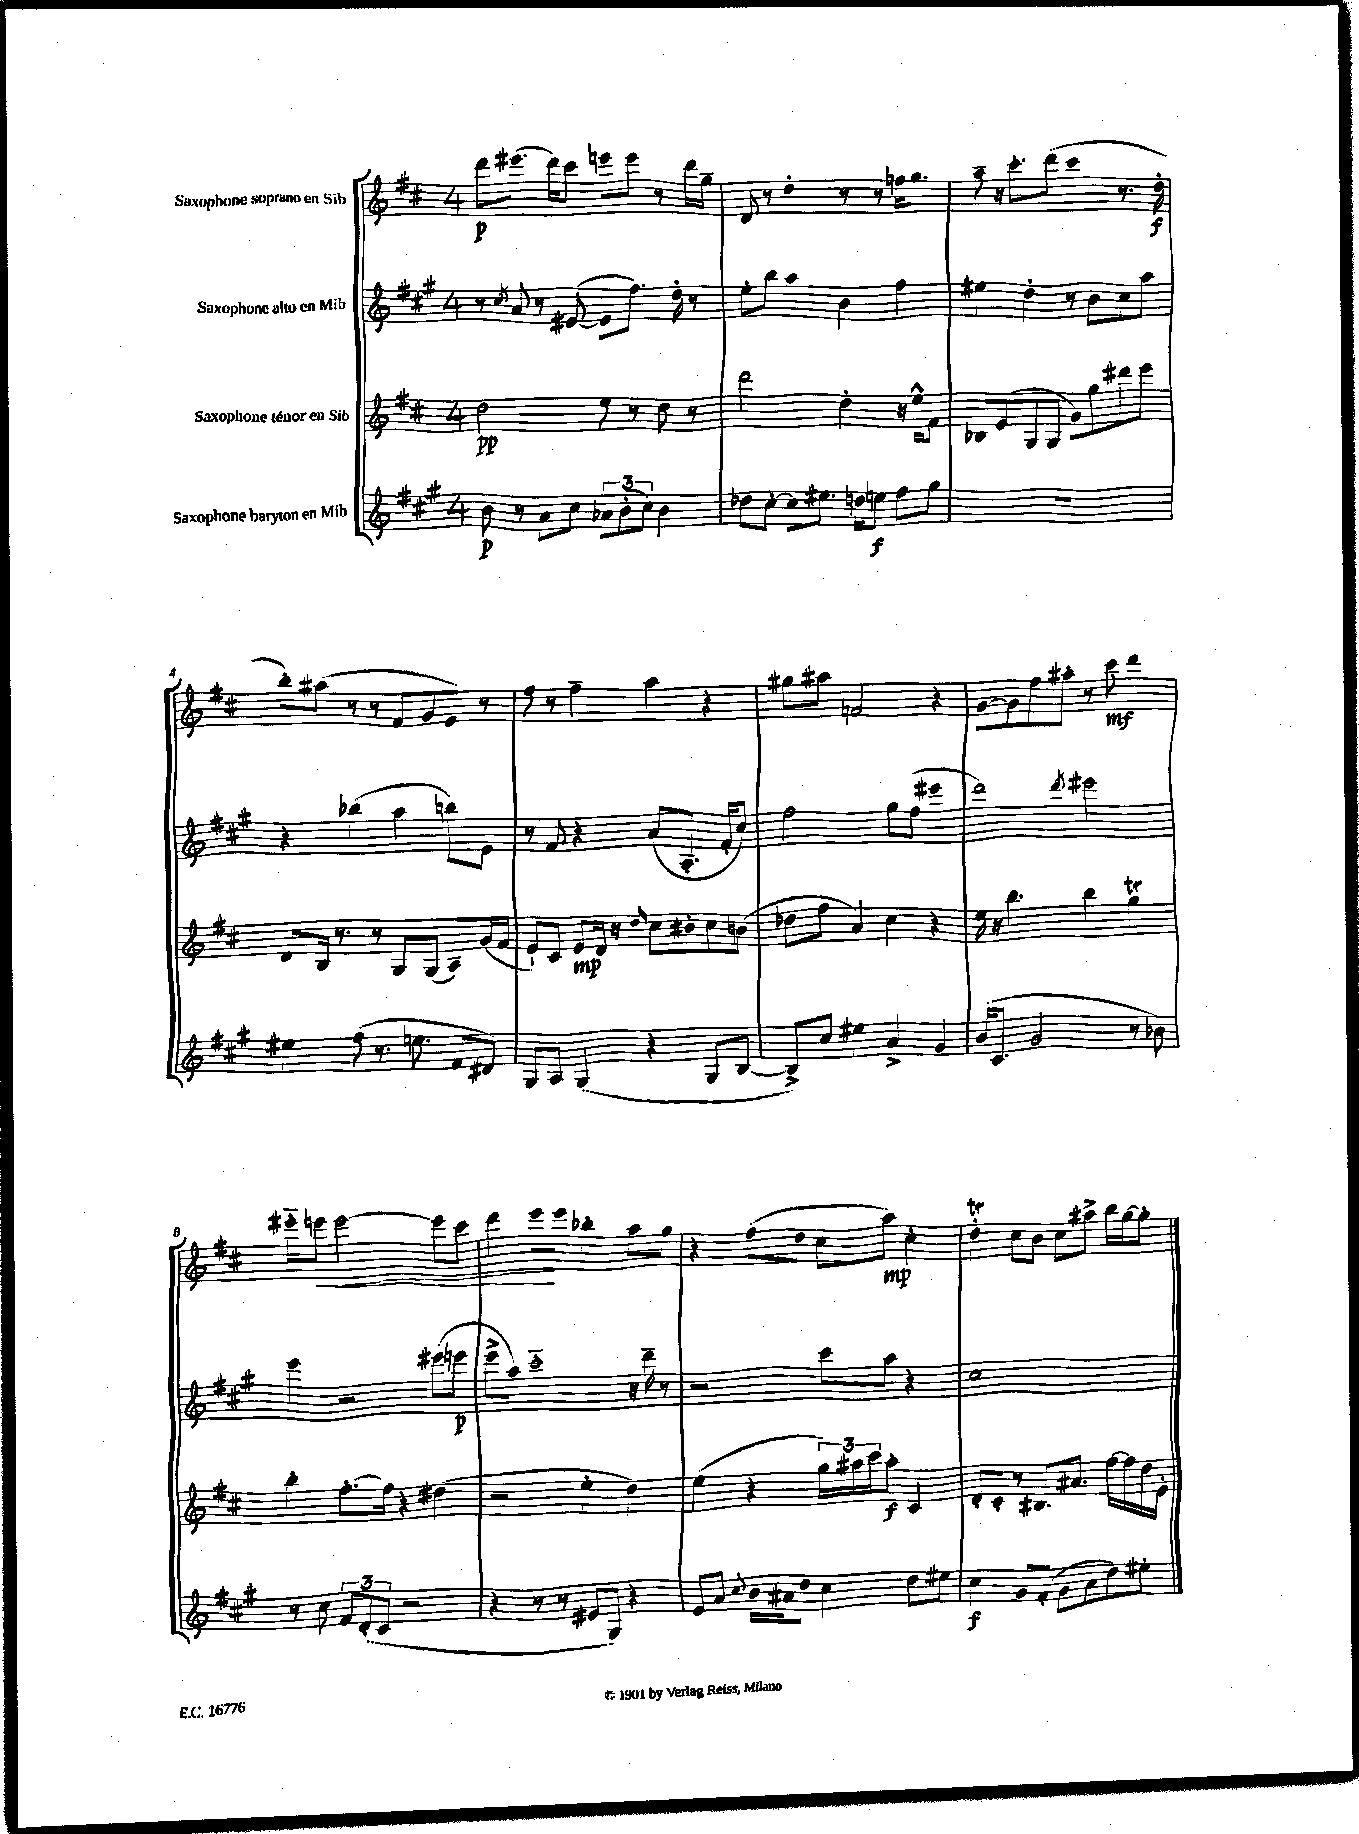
<<
\new StaffGroup <<
\new Staff = "s0" \with { instrumentName = "Saxophone soprano en Sib" } {
    \clef treble \key d \major \once \override Staff.TimeSignature.style = #'single-digit \time 4/4
    d'''8\p eis'''8.( d'''16) cis'''8 e'''8 e'''8 r8 d'''16 g''16-- |
    d'8 r8 d''4-. r8 r8 f''16 g''8. |
    a''8-- r16 cis'''8.-. d'''8( cis'''4 r8. d''16-.\f |
    b''8-.) ais''8( r8 r8 fis'8 g'8 e'8) r8 |
    fis''8 r8 fis''4-- a''4 r4 |
    gis''8 ais''8 f'2 r4 |
    g'8~ g'8 fis''8 ais''8-. r8 cis'''8\mf d'''4 |
    eis'''8-_ e'''8\< e'''2~ e'''8 cis'''8 |
    d'''4 e'''8\! e'''8 bes''4-. a''8 g''8 |
    r4 fis''8( d''8 cis''8 a''8\mp) cis''4-. |
    d''4-.\trill cis''8 b'8 cis''8 ais''8-> b''16 g''16~ g''8-. \bar "|." |
}
\new Staff = "s1" \with { instrumentName = "Saxophone alto en Mib" } {
    \clef treble \key a \major \once \override Staff.TimeSignature.style = #'single-digit \time 4/4
    r8 \acciaccatura { cis''8 } a'8 r8 eis'8~( eis'8 fis''8.) d''16-. r8 |
    e''8-. b''8 a''4 b'4 fis''4 |
    eis''4 d''4-. r8 b'8 cis''8 a''8 |
    r4 bes''4( a''4 b''8) e'8 |
    r8 fis'8 r4 a'8( a8.-. fis'16-. cis''8) |
    fis''2 gis''8 fis''8( eis'''4 |
    d'''2) \acciaccatura { d'''8 } eis'''2 |
    e'''4 r2 eis'''8( e'''8\p |
    e'''8-> a''8) cis'''2-_ r16 d'''16-- r8 |
    r2 cis'''8 a''8 r4 |
    cis''1 \bar "|." |
}
\new Staff = "s2" \with { instrumentName = "Saxophone ténor en Sib" } {
    \clef treble \key d \major \once \override Staff.TimeSignature.style = #'single-digit \time 4/4
    d''2\pp e''8 r8 d''8 r8 |
    d'''2 d''4-. r16 e''16-^ fis'8 |
    bes8 e'8( g8 g8 g'8) g''8 dis'''8 e'''8 |
    d'8 b16 r8. r8 g8 g8( a8) g'16( fis'16 |
    e'8-!) cis'8 e'8\mp d'16 r16 \grace { d''16 } cis''8 bis'8-. cis''8 b'8( |
    des''8 fis''8 a'4) cis''4 r4 |
    e''16 r16 b''4. b''4 g''4\trill |
    b''4-. fis''8.~-. fis''16 r4 dis''4( |
    r2 e''4-. d''4) |
    e''4( r4 \tuplet 3/2 { g''16) ais''16 cis'''16 } ais''8-.\f cis'4 |
    d'8-. cis'8-. r8 bis8. ais'8. fis''16~ fis''16 d''16 e'16-. \bar "|." |
}
\new Staff = "s3" \with { instrumentName = "Saxophone baryton en Mib" } {
    \clef treble \key a \major \once \override Staff.TimeSignature.style = #'single-digit \time 4/4
    b'8\p r8 a'8 cis''8 \tuplet 3/2 { aes'8 b'8-.( cis''8) } b'4 |
    des''8 cis''8~-. cis''8 eis''8. d''16 e''8\f fis''8 gis''8 |
    R1 |
    eis''4 fis''8( r8. e''8. fis'8 dis'8) |
    gis8 a8 gis4( r4 gis8 b8~ |
    b8->) cis''8 eis''4 a'4-> gis'4 |
    b'16( cis'8. gis'2 r8 bes'8) |
    r8 cis''8 \tuplet 3/2 { fis'8 d'8-.( cis'8 } r2 |
    r4 r8 r8 eis'8 gis8) r4 |
    e'8 a'8 \appoggiatura { cis''8 } b'16 ais'16 d''8 cis''4 d''8 eis''8 |
    cis''4\f gis'8 fis'8-.( gis'8 a'8 d''8) eis''8-. \bar "|." |
}
>>
>>
